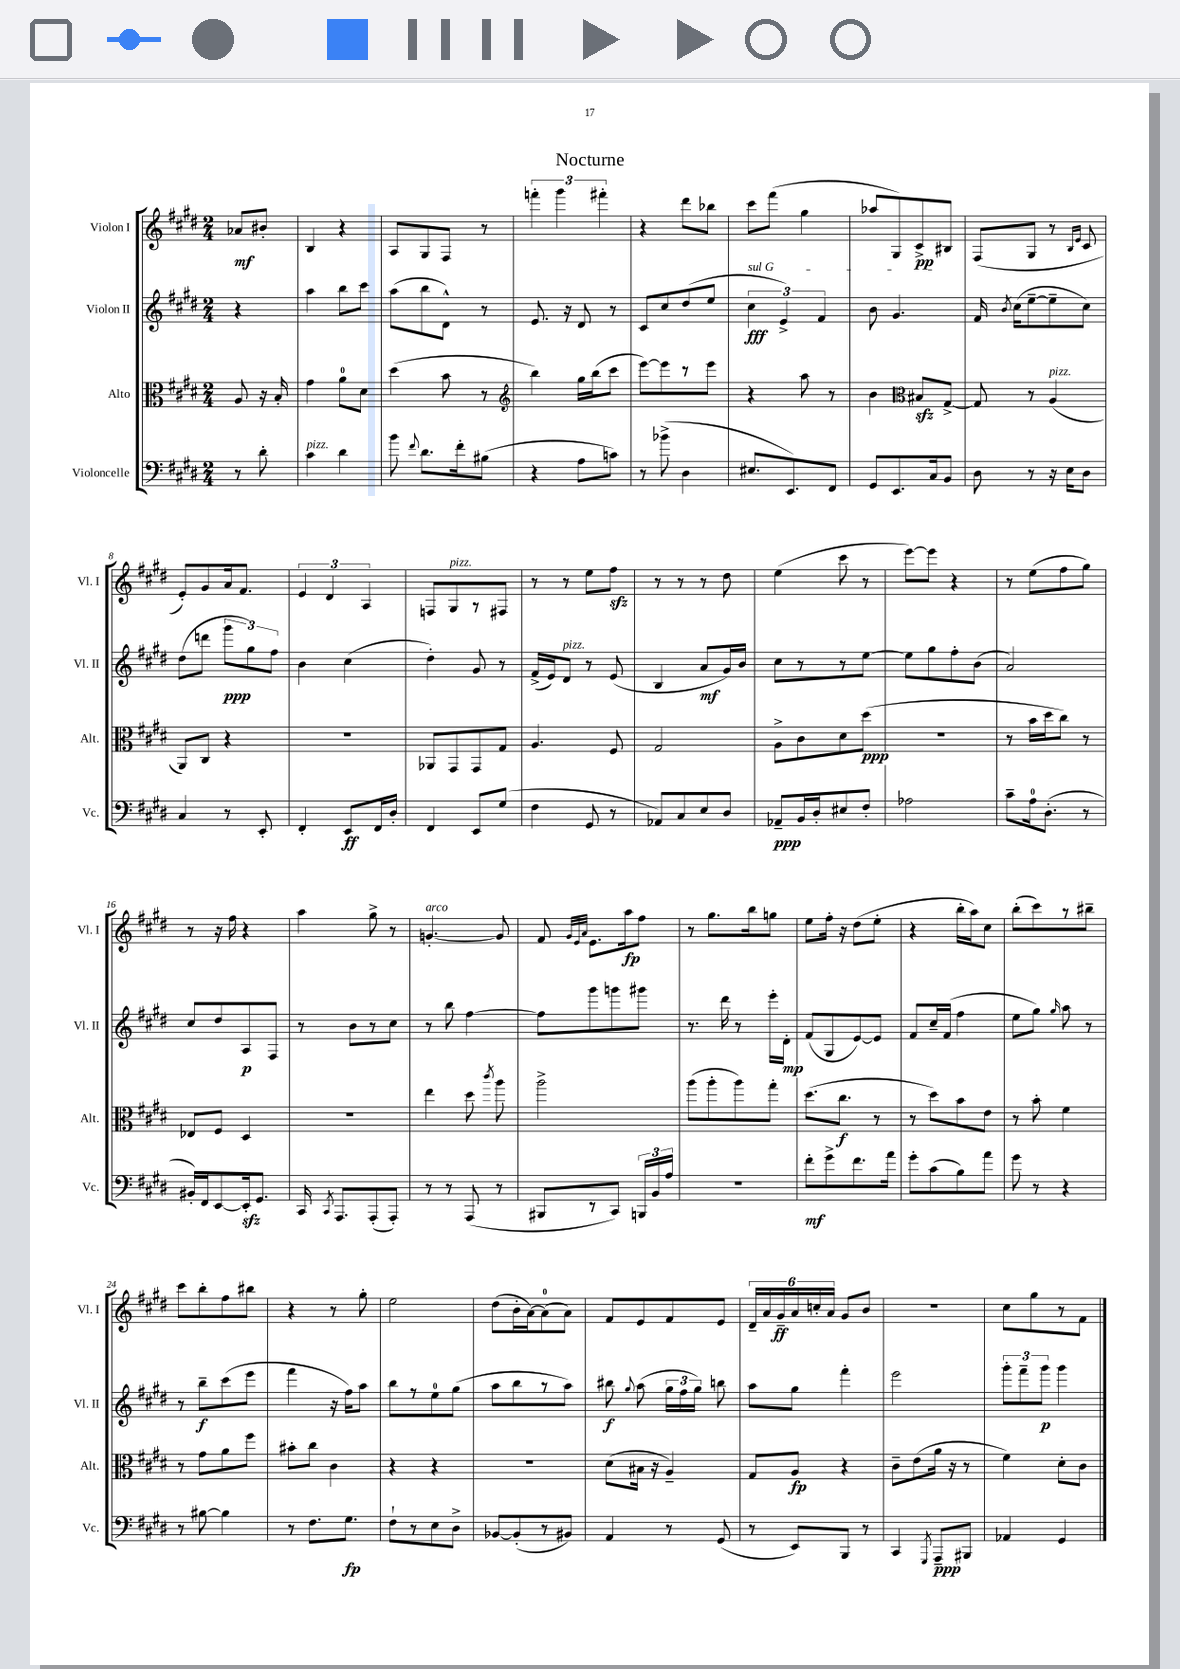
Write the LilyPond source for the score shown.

\header { title = "Nocturne" }
<<
\new StaffGroup <<
\new Staff = "s0" \with { instrumentName = "Violon I" shortInstrumentName = "Vl. I" } {
    \clef treble \key e \major \numericTimeSignature \time 2/4 \partial 4
    \autoBeamOff aes'8[\mf bis'8]-. |
    b4 r4 |
    a8[ gis8 fis8] r8 |
    \tuplet 3/2 { f'''4-. gis'''4 fis'''4-. } |
    r4 dis'''8[ bes''8] |
    cis'''8[ fis'''8]( gis''4 |
    aes''8[ gis8) cis'8->\pp bis8] |
    fis8[( gis8] r8 \grace { b16[ e'16] } cis'8 |
    e'8[-.) gis'8 a'16 fis'8.] |
    \tuplet 3/2 { e'4 dis'4 a4 } |
    f8[ gis8^\markup { \italic "pizz." } r8 fis8] |
    r8 r8 e''8[ fis''8]\sfz |
    r8 r8 r8 dis''8 |
    e''4( cis'''8 r8 |
    e'''8[~) e'''8] r4 |
    r8 e''8[( fis''8 gis''8]) |
    r8 r16 fis''16 r4 |
    a''4 gis''8-> r8 |
    g'4.~-.^\markup { \italic "arco" } g'8 |
    fis'8 \grace { gis'32[ e'32 a'32] } e'8.[ a''16\fp fis''8] |
    r8 gis''8.[ b''16 g''8] |
    e''8[ fis''16]-. r16 dis''8[( e''8]-. |
    r4 b''16[-. a''16) cis''8] |
    b''8[-.( cis'''8) r8 bis''8]-- |
    cis'''8[ b''8-. fis''8 bis''8] |
    r4 r8 gis''8-. |
    e''2 |
    dis''8[( b'16-. a'16~) a'8-0( a'8]) |
    fis'8[ e'8 fis'8 e'8] |
    \tuplet 6/4 { dis'16[-- a'16 gis'16--\ff a'16 c''16-. a'16] } gis'8[ b'8] |
    r2 |
    cis''8[ gis''8 r8 fis'8] \bar "|." |
}
\new Staff = "s1" \with { instrumentName = "Violon II" shortInstrumentName = "Vl. II" } {
    \clef treble \key e \major \numericTimeSignature \time 2/4 \partial 4
    \autoBeamOff r4 |
    a''4 b''8[ cis'''8] |
    a''8[( b''8 dis'8]-^) r8 |
    e'8. r16 dis'8 r8 |
    cis'8[ cis''8 dis''8( e''8] |
    \tuplet 3/2 { \once \override TextSpanner.bound-details.left.text = \markup { \italic "sul G" } cis''4\fff\startTextSpan e'4->) fis'4 } |
    b'8 gis'4.\stopTextSpan |
    fis'16 \acciaccatura { b'8 } cis''16[( e''8~-- e''8-- cis''8]) |
    dis''8[( d'''8] \tuplet 3/2 { gis'''8[\ppp gis''8) fis''8] } |
    b'4 cis''4( |
    dis''4-.) gis'8 r8 |
    fis'16[->( e'16) dis'8]^\markup { \italic "pizz." } r8 e'8( |
    b4 a'8[\mf gis'16) b'16] |
    cis''8[ r8 r8 e''8]~ |
    e''8[ gis''8 fis''8-. b'8]( |
    a'2) |
    cis''8[ dis''8 a8\p fis8] |
    r8 b'8[ r8 cis''8] |
    r8 b''8 fis''4~ |
    fis''8[ gis'''8 g'''8 gis'''8] |
    r8. dis'''16 r8 e'''16[-. dis'16]-.\mp |
    fis'8[( gis8 e'8~) e'8] |
    fis'8[ cis''16-- fis'16]( fis''4 |
    e''8[ gis''8]) \grace { gis''16 } a''8 r8 |
    r8 b''8[--\f cis'''8( e'''8] |
    fis'''4 r16 fis''16[) a''8] |
    b''8[ r8 e''8-0 gis''8]( |
    a''8[ b''8 r8 a''8]) |
    bis''8\f \appoggiatura { gis''8 } a''8( \tuplet 3/2 { gis''16[ fis''16 gis''16]) } b''8 |
    a''8[ gis''8] fis'''4-. |
    e'''2 |
    \tuplet 3/2 { gis'''8[-. fis'''8-- gis'''8]\p } gis'''4 \bar "|." |
}
\new Staff = "s2" \with { instrumentName = "Alto" shortInstrumentName = "Alt." } {
    \clef alto \key e \major \numericTimeSignature \time 2/4 \partial 4
    \autoBeamOff a8 r16 b16-. |
    gis'4 a'8[-0 dis'8] |
    dis''4( b'8 r8 |
    \clef treble b''4) gis''16[ b''16( cis'''8] |
    e'''8[~) e'''8 r8 e'''8] |
    r4 a''8 r8 |
    b'4 \clef alto bis8[\sfz gis8]~-> |
    gis8 r8 a4^\markup { \italic "pizz." }( |
    a,8[) cis8] r4 |
    r2 |
    aes,8[ gis,8 gis,8 gis8] |
    a4. fis8 |
    gis2 |
    a8[-> cis'8 dis'8 dis''8]\ppp( |
    R2 |
    r8 b'16[ dis''16 cis''8]) r8 |
    ees8[ fis8] dis4 |
    R2 |
    e''4 dis''8 \acciaccatura { cis'''8 } a''8 |
    a''2-> |
    a''8[( a''8-. a''8) gis''8]-. |
    dis''8.[( cis''8.]\f r8 |
    r8 dis''8[) b'8 e'8] |
    r8 b'8-. fis'4 |
    r8 gis'8[ a'8 fis''8] |
    bis'8[-. cis''8] cis'4 |
    r4 r4 |
    r2 |
    dis'8[( bis16] r16 a4--) |
    gis8[ a8]\fp r4 |
    cis'8[-- e'8( a'16] r16 r8 |
    fis'4) dis'8[-. cis'8] \bar "|." |
}
\new Staff = "s3" \with { instrumentName = "Violoncelle" shortInstrumentName = "Vc." } {
    \clef bass \key e \major \numericTimeSignature \time 2/4 \partial 4
    \autoBeamOff r8 dis'8-. |
    cis'4^\markup { \italic "pizz." } dis'4 |
    b'8 \appoggiatura { fis'8 } dis'8.[ fis'16-. bis8]( |
    r4 a8[ c'8]) |
    r8 bes'8->( dis4 |
    eis8.[ e,8.) fis,8] |
    gis,8[ e,8. cis16 b,8] |
    dis8 r8 r16 e16[ dis8] |
    cis4 r8 e,8-. |
    fis,4-. e,8[\ff fis,16 dis16]-. |
    fis,4 e,8[ gis8]( |
    fis4 gis,8 r8 |
    aes,8[) cis8 e8 dis8] |
    aes,8[--\ppp b,16 dis16-. eis8 fis8]-. |
    aes2 |
    cis'8[-- a16-0 dis8.]-.( r8 |
    bis,16[-.) fis,16 e,8~ e,16-.\sfz gis,8.] |
    cis,16 \acciaccatura { cis,8 } a,,8.[ a,,8-.( a,,8]-.) |
    r8 r8 a,,8( r8 |
    bis,,8[ r8 cis,8]) \tuplet 3/2 { b,,16[ b,16 a16] } |
    r2 |
    fis'8[-.\mf gis'8-> fis'8. a'16] |
    gis'8[-. cis'8( b8) a'8] |
    gis'8 r8 r4 |
    r8 bis8~ bis4 |
    r8 fis8.[ gis8.]\fp |
    fis8[-! r8 e8 dis8]-> |
    bes,8[~ bes,8-.( r8 bis,8]) |
    a,4 r8 gis,8( |
    r8 e,8[) b,,8] r8 |
    cis,4 \acciaccatura { gis,,8 } a,,8[--\ppp bis,,8] |
    aes,4 gis,4 \bar "|." |
}
>>
>>
